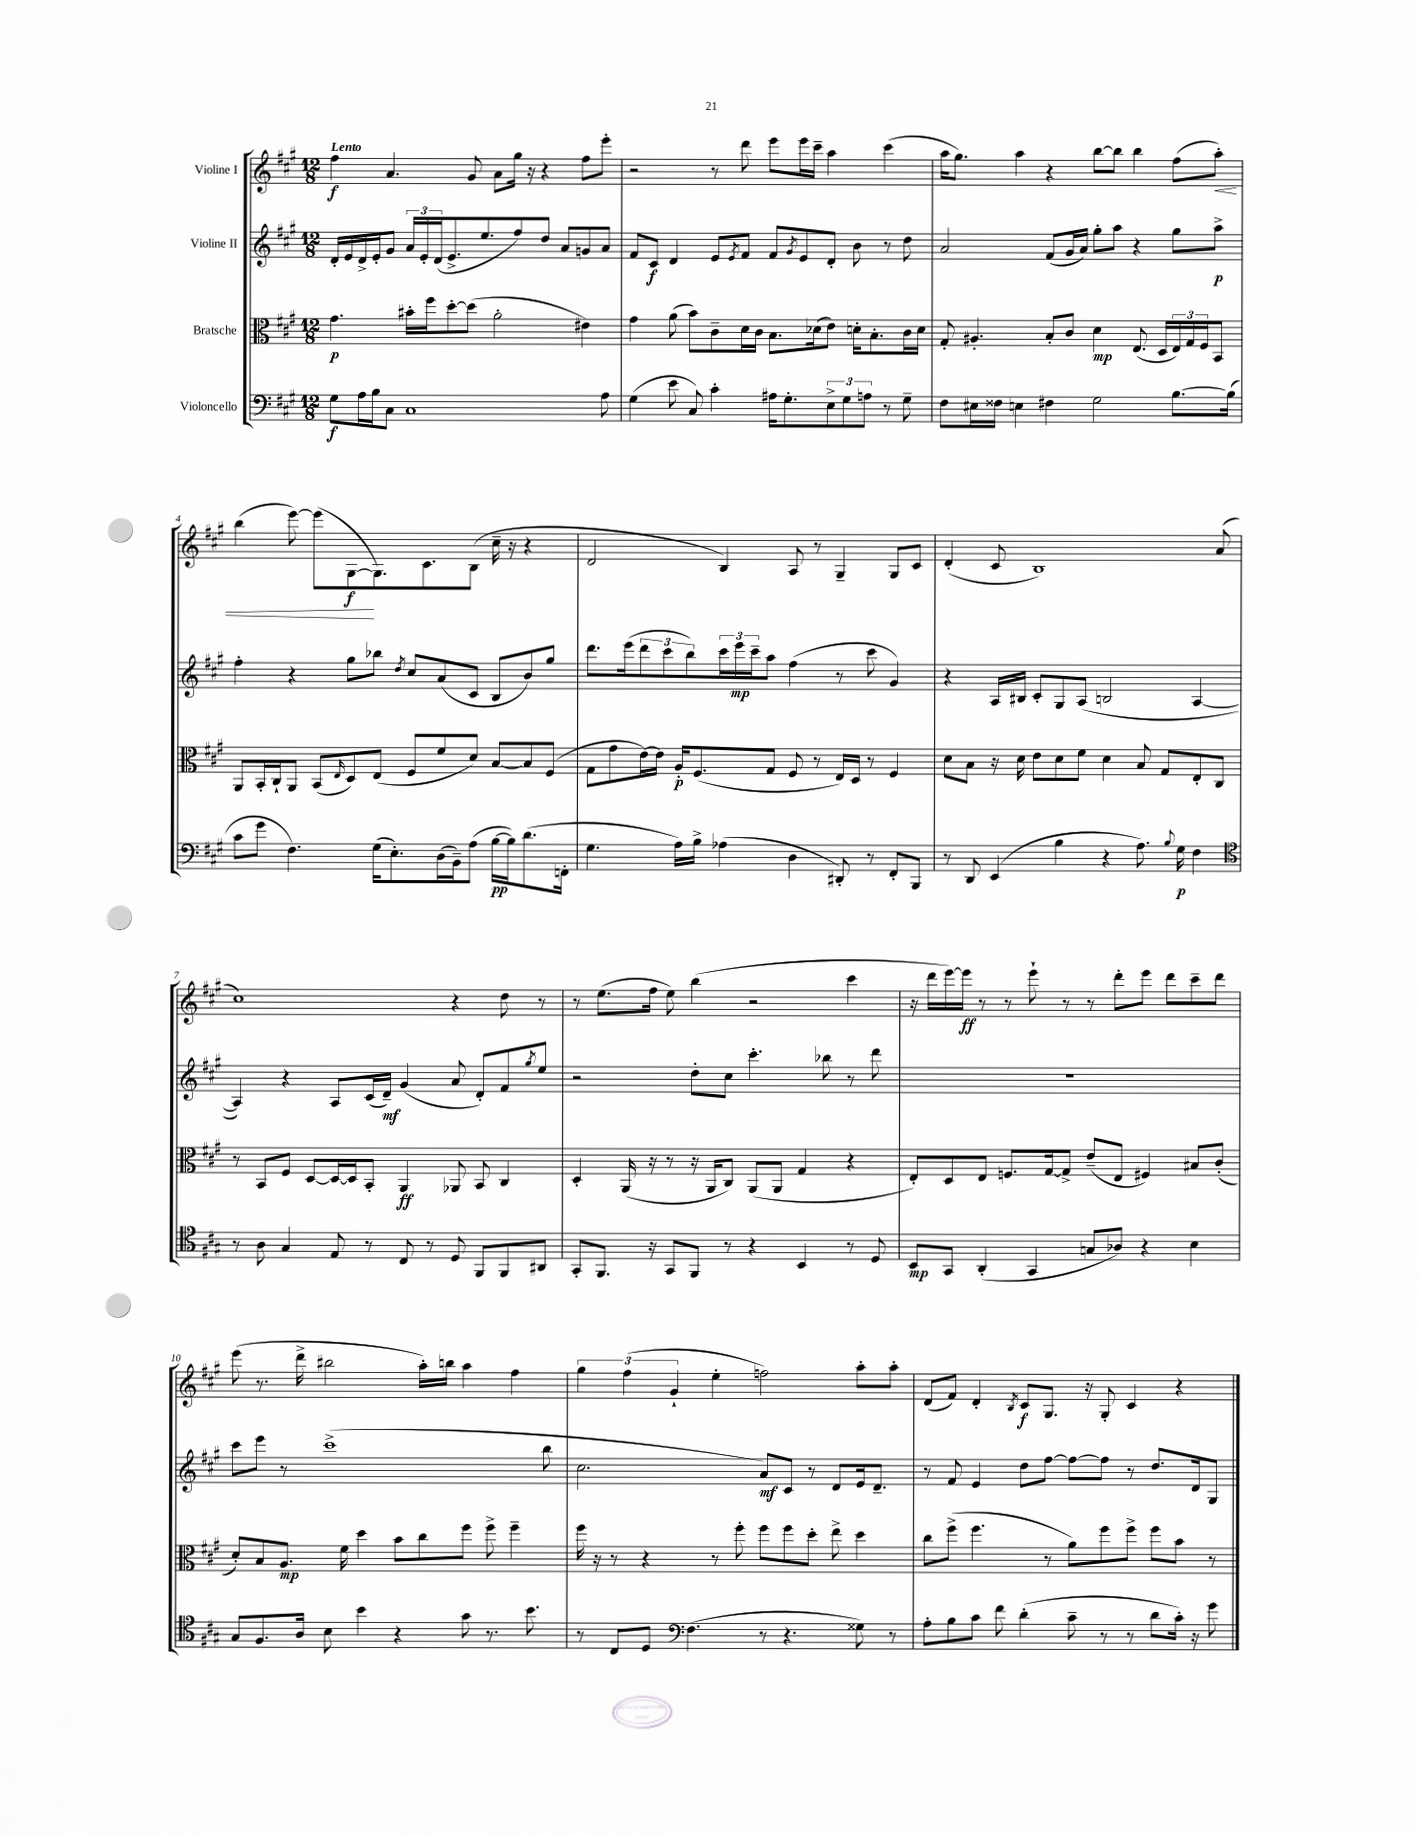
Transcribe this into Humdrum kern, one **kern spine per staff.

**kern	**dynam	**kern	**dynam	**kern	**dynam	**kern	**dynam
*part4	*part4	*part3	*part3	*part2	*part2	*part1	*part1
*staff4	*staff4	*staff3	*staff3	*staff2	*staff2	*staff1	*staff1
*I"Violoncello	*	*I"Bratsche	*	*I"Violine II	*	*I"Violine I	*
*clefF4	*	*clefC3	*	*clefG2	*	*clefG2	*
*k[f#c#g#]	*	*k[f#c#g#]	*	*k[f#c#g#]	*	*k[f#c#g#]	*
*M12/8	*	*M12/8	*	*M12/8	*	*M12/8	*
=1	=1	=1	=1	=1	=1	=1	=1
!	!	!	!	!	!	!LO:TX:a:B:t=Lento	!
8G#\L	f	4.g#\	p	16d'/LL	.	4ff#\	f
.	.	.	.	16e/	.	.	.
16A\L	.	.	.	16d^/	.	.	.
16B\J	.	.	.	16e'/J	.	.	.
8C#\J	.	.	.	8g#/J	.	4.a/	.
1C#	.	16b#X'\LL	.	24a/LL	.	.	.
.	.	.	.	24e'/	.	.	.
.	.	16ff#\J	.	.	.	.	.
.	.	.	.	(24d/J	.	.	.
.	.	[8dd'\	.	8.e^/	.	.	.
.	.	(8dd\J]	.	.	.	8g#/	.
.	.	.	.	8.ee/	.	.	.
.	.	2a'\	.	.	.	8a\L	.
.	.	.	.	8ff#/)	.	16gg#\Jk	.
.	.	.	.	.	.	16r	.
.	.	.	.	8dd/J	.	4r	.
.	.	.	.	8a/L	.	.	.
.	.	4e#X\)	.	8gn/	.	8ff#\L	.
8A\	.	.	.	8a/J	.	8eee'\J	.
=2	=2	=2	=2	=2	=2	=2	=2
(4G#\	.	4g#\	.	8f#/L	.	2r	.
.	.	.	.	8c#/J	f	.	.
8e\	.	(8a\	.	4d/	.	.	.
8C#/)	.	8b\L)	.	.	.	.	.
4c#'\	.	8c#~\	.	8e/L	.	8r	.
.	.	.	.	8qe/	.	.	.
.	.	16d\L	.	8f#/J	.	8ddd\	.
.	.	16c#\JJ	.	.	.	.	.
16A#X\KL	.	8.B\L	.	8f#/L	.	8eee\L	.
8.G#'\	.	.	.	.	.	.	.
.	.	.	.	8qg#/	.	.	.
.	.	.	.	8e/	.	16eee\L	.
.	.	(16d-X\k	.	.	.	16ccc#~\JJ	.
12E^\	.	8e\J)	.	8d'/J	.	4aa\	.
12G#\	.	.	.	.	.	.	.
.	.	16dn'\KL	.	8b\	.	.	.
12An\J	.	.	.	.	.	.	.
.	.	8.B'\	.	.	.	.	.
8r	.	.	.	8r	.	(4ccc#\	.
8G#~\	.	16c#\L	.	8dd\	.	.	.
.	.	16d\JJ	.	.	.	.	.
=3	=3	=3	=3	=3	=3	=3	=3
8F#\L	.	8G#'/	.	2a/	.	16aa\KL	.
.	.	.	.	.	.	8.gg#\J)	.
16E#X\L	.	4.A#X'/	.	.	.	.	.
16F##X\JJ	.	.	.	.	.	.	.
4En\	.	.	.	.	.	4aa\	.
4F#X\	.	8B'/L	.	(8f#/L	.	4r	.
.	.	8c#/J	.	16g#/L	.	.	.
.	.	.	.	16a/JJ)	.	.	.
2G#\	.	4d\	mp	8gg#'\L	.	[8bb\L	.
.	.	.	.	8aa\J	.	8bb\J]	.
.	.	(8.E/	.	4r	.	4bb\	.
.	.	16D/LL	.	.	.	.	.
[8.B\L	.	24E/)	.	8gg#\L	.	(8ff#\L	.
.	.	24G#/	.	.	.	.	.
.	.	24F#/J	.	.	.	.	.
!	!	!	!	!	!	!	!LO:HP:b
.	.	8BB/J	.	8aa^\J	p	8aa'\J)	<
(16B\Jk]	.	.	.	.	.	.	.
!!LO:LB:g=z
=4	=4	=4	=4	=4	=4	=4	=4
8c#\L	.	8AA/L	.	4ff#'\	.	(4bb\	.
8g#\J	.	16BB'/L	.	.	.	.	.
.	.	16C#`/J	.	.	.	.	.
4.F#\)	.	8AA/J	.	4r	.	[8eee\)	.
.	.	(8BB/L	.	.	.	(8eee\L]	.
.	.	16qqE/	.	.	.	.	.
.	.	8D/)	.	8gg#\L	.	[8G#\	f
(16G#\KL	.	(8E/J	.	8bb-X\J	.	8.G#\])	[
8.E'\)	.	.	.	.	.	.	.
.	.	.	.	8qdd/	.	.	.
.	.	8F#/L	.	8cc#/L	.	.	.
.	.	.	.	.	.	8.c#\	.
(16D\L	.	8f#/	.	(8a/	.	.	.
16BB~\J)	.	.	.	.	.	.	.
(8A\J	.	8d/J)	.	8c#/J	.	(8B\J	.
[16B\LL	pp	[8B/L	.	8B/L	.	16cc#~\	.
16B\J])	.	.	.	.	.	16r	.
(8.d\	.	8B/]	.	8b/)	.	4r	.
.	.	(8F#/J	.	8gg#/J	.	.	.
16FFn'\Jk	.	.	.	.	.	.	.
=5	=5	=5	=5	=5	=5	=5	=5
4.G#\	.	8G#\L	.	8.ddd\L	.	2d/	.
.	.	8g#\	.	.	.	.	.
.	.	.	.	(16eee\k	.	.	.
.	.	[16e\L)	.	12ddd\	.	.	.
.	.	16e\JJ]	.	.	.	.	.
.	.	.	.	12ccc#\	.	.	.
16A\LL)	.	16A'/KL	p	.	.	.	.
.	.	.	.	12bb\)	.	.	.
16B^\JJ	.	(8.F#/	.	.	.	.	.
(4A-X\	.	.	.	24ccc#\L	.	4B/)	.
.	.	.	.	24eee\	mp	.	.
.	.	.	.	24ccc#~\J	.	.	.
.	.	8G#/J	.	8aa\J	.	.	.
4D\	.	8F#/	.	(4ff#\	.	8A/	.
.	.	8r	.	.	.	8r	.
8DD#X'/)	.	16E/LL)	.	8r	.	4G#~/	.
.	.	16D/JJ	.	.	.	.	.
8r	.	8r	.	8ccc#\	.	.	.
8FF#'/L	.	4F#/	.	4g#/)	.	8G#/L	.
8BBB/J	.	.	.	.	.	8c#/J	.
=6	=6	=6	=6	=6	=6	=6	=6
8r	.	8d\L	.	4r	.	(4d'/	.
8DD/	.	8B\J	.	.	.	.	.
(4EE/	.	16r	.	16A/LL	.	8c#/	.
.	.	16d\	.	16B#X/JJ	.	.	.
.	.	8e\L	.	8c#'/L	.	1B)	.
4B\	.	8d\	.	8G#/	.	.	.
.	.	8f#\J	.	(8A/J	.	.	.
4r	.	4d\	.	2Bn/	.	.	.
8.A\)	.	8B/	.	.	.	.	.
.	.	8G#/L	.	.	.	.	.
8qqB/	.	.	.	.	.	.	.
16G#\	p	.	.	.	.	.	.
4F#\	.	8E'/	.	[4A/	.	.	.
.	.	8C#/J	.	.	.	(8a/	.
!!LO:LB:g=z
=7	=7	=7	=7	=7	=7	=7	=7
*clefC4	*	*	*	*	*	*	*
8r	.	8r	.	4A/])	.	1cc#)	.
8A\	.	8BB/L	.	.	.	.	.
4G#/	.	8F#/J	.	4r	.	.	.
.	.	[8D/L	.	.	.	.	.
8E/	.	16D/L_	.	8A/L	.	.	.
.	.	16D/J]	.	.	.	.	.
8r	.	8BB'/J	.	(16c#/L	.	.	.
.	.	.	.	16d~/JJ)	mf	.	.
8C#/	.	4AA/	ff	(4g#/	.	.	.
8r	.	.	.	.	.	.	.
8D/	.	8AA-X/	.	8a/	.	4r	.
8FF#/L	.	8BB/	.	8d'/L)	.	.	.
8FF#/	.	4C#/	.	8f#/	.	8dd\	.
.	.	.	.	8qgg#/	.	.	.
8AA#X/J	.	.	.	8ee/J	.	8r	.
=8	=8	=8	=8	=8	=8	=8	=8
8GG#'/L	.	4D'/	.	2r	.	8r	.
8.FF#/J	.	.	.	.	.	(8.ee\L	.
.	.	(16AA/	.	.	.	.	.
16r	.	16r	.	.	.	16ff#\Jk	.
8GG#/L	.	8r	.	.	.	8ee\)	.
8FF#/J	.	16r	.	8dd'\L	.	(4bb\	.
.	.	16AA/KL	.	.	.	.	.
8r	.	8C#/J)	.	8cc#\J	.	.	.
4r	.	(8AA/L	.	4.ccc#'\	.	2r	.
.	.	8AA/J	.	.	.	.	.
4BB/	.	4G#/	.	.	.	.	.
.	.	.	.	8bb-X\	.	.	.
8r	.	4r	.	8r	.	4ccc#\	.
8D/	.	.	.	8ddd\	.	.	.
=9	=9	=9	=9	=9	=9	=9	=9
8BB/L	mp	8E'/L)	.	1.r	.	16r	.
.	.	.	.	.	.	16ddd\LL	.
8GG#/J	.	8D/	.	.	.	[16eee\)	.
.	.	.	.	.	.	16eee\JJ]	ff
(4AA'/	.	8E/J	.	.	.	8r	.
.	.	8.Fn/L	.	.	.	8r	.
4GG#/	.	.	.	.	.	8eee`\	.
.	.	[16G#/k	.	.	.	.	.
.	.	8G#^/J]	.	.	.	8r	.
8Gn/L	.	(8e~/L	.	.	.	8r	.
8A-X/J)	.	8E/J	.	.	.	8ddd'\L	.
4r	.	4F#X/)	.	.	.	8eee\J	.
.	.	.	.	.	.	8ddd\L	.
4B\	.	8B#X/L	.	.	.	8ccc#~\	.
.	.	(8c#'/J	.	.	.	8ddd\J	.
!!LO:LB:g=z
=10	=10	=10	=10	=10	=10	=10	=10
8G#/L	.	8d'/L)	.	8ccc#\L	.	(8eee\	.
8.F#/	.	8B/	.	8eee\J	.	8.r	.
.	.	8.A/J	mp	8r	.	.	.
16A/Jk	.	.	.	.	.	16ddd^\	.
8B\	.	.	.	(1ccc#^	.	2bb#X\	.
.	.	16f#\	.	.	.	.	.
4b\	.	4dd\	.	.	.	.	.
4r	.	8b\L	.	.	.	.	.
.	.	8cc#\	.	.	.	16aa'\LL)	.
.	.	.	.	.	.	16bbn\JJ	.
8g#\	.	8ff#\J	.	.	.	4aa\	.
8.r	.	8ff#^\	.	.	.	.	.
.	.	4ff#~\	.	.	.	4ff#\	.
8.b\	.	.	.	.	.	.	.
.	.	.	.	8bb\	.	.	.
=11	=11	=11	=11	=11	=11	=11	=11
8r	.	16ff#\	.	2.cc#\	.	6gg#\	.
.	.	16r	.	.	.	.	.
8C#/L	.	8r	.	.	.	.	.
.	.	.	.	.	.	(6ff#\	.
8D/J	.	4r	.	.	.	.	.
.	.	.	.	.	.	6g#`/	.
*clefF4	*	*	*	*	*	*	*
(4.F#\	.	.	.	.	.	.	.
.	.	8r	.	.	.	4ee'\	.
.	.	8ff#'\	.	.	.	.	.
8r	.	8ff#\L	.	8a/L)	mf	2ffn\)	.
4.r	.	8ff#\	.	8c#/J	.	.	.
.	.	8dd'\J	.	8r	.	.	.
.	.	8ee^\	.	8d/L	.	.	.
8G##X\)	.	4dd\	.	16e/k	.	8aa'\L	.
.	.	.	.	8.d~/J	.	.	.
8r	.	.	.	.	.	8aa'\J	.
=12	=12	=12	=12	=12	=12	=12	=12
8A'\L	.	8cc#\L	.	8r	.	(8d/L	.
8B\	.	(8ff#^\J	.	8f#/	.	8f#/J)	.
8c#\J	.	4.ff#\	.	4e/	.	4d'/	.
8f#\	.	.	.	.	.	.	.
.	.	.	.	.	.	8qB/	.
(4d'\	.	.	.	8dd\L	.	8c#/L	f
.	.	8r	.	[8ff#\J	.	8.G#/J	.
8c#~\	.	8a\L)	.	8ff#\L_	.	.	.
.	.	.	.	.	.	16r	.
8r	.	8ff#\	.	8ff#\J]	.	8G#'/	.
8r	.	8ff#^\J	.	8r	.	4c#/	.
8d\L	.	8ff#\L	.	8.dd/L	.	.	.
16c#'\Jk)	.	8b\J	.	.	.	4r	.
16r	.	.	.	16d/k	.	.	.
8g#\	.	8r	.	8G#/J	.	.	.
==	==	==	==	==	==	==	==
*-	*-	*-	*-	*-	*-	*-	*-
